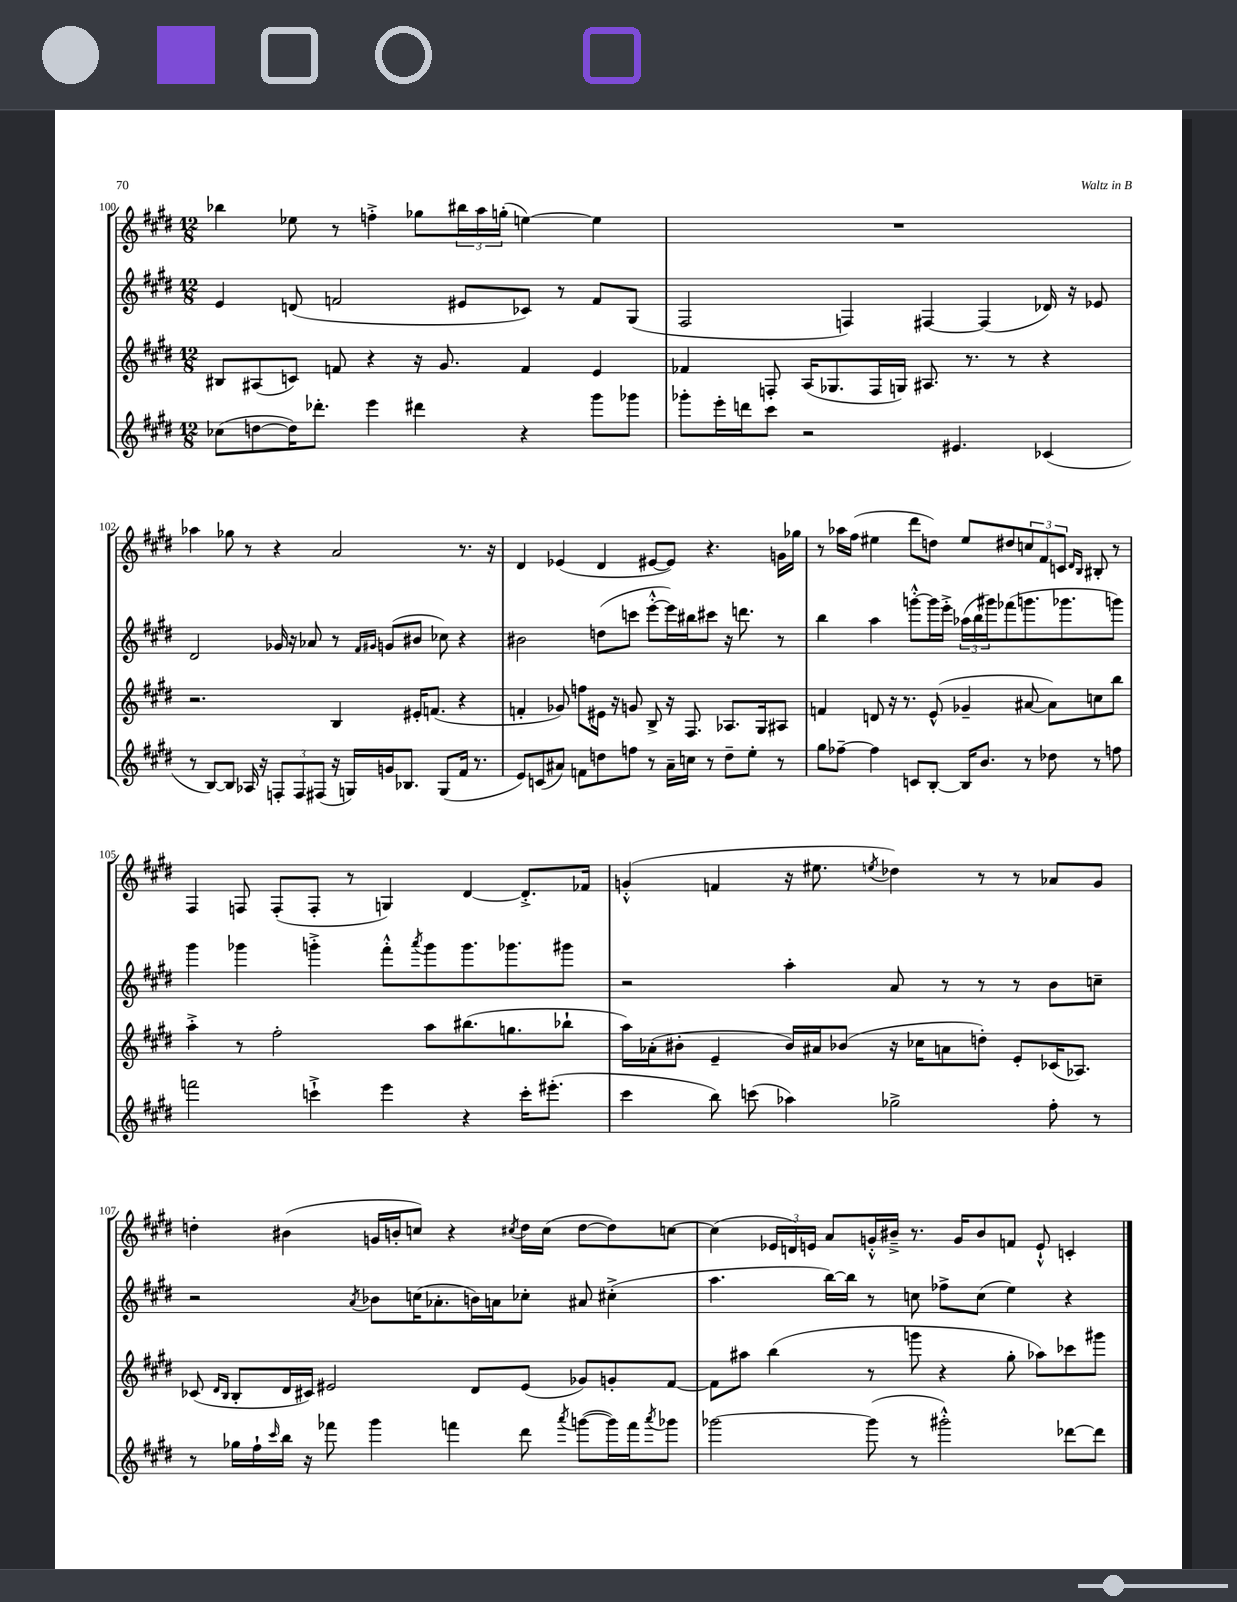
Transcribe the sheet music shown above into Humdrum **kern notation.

**kern	**kern	**kern	**kern
*staff4	*staff3	*staff2	*staff1
*clefG2	*clefG2	*clefG2	*clefG2
*k[f#c#g#d#]	*k[f#c#g#d#]	*k[f#c#g#d#]	*k[f#c#g#d#]
*M12/8	*M12/8	*M12/8	*M12/8
(8cc-	8B#	4e	4bb-
[8dd	(8A#	.	.
16dd])	8c)	(8d	8ee-
8.ddd-'	.	.	.
.	8f	2f	8r
4eee	4r	.	4ff'^
4ddd#	16r	.	8gg-
.	8.g#	.	.
.	.	8e#	24bb#
.	.	.	24aa
.	.	.	(24gg'
4r	4f	8c-)	[4ee)
.	.	8r	.
8ggg#	4e	8f	4ee]
8ggg-	.	(8G#	.
=	=	=	=
8ggg-'	4f-	2F#	1.r
16eee'	.	.	.
16ddd	.	.	.
8ccc#	8F'	.	.
2r	(16A	.	.
.	8.G-	.	.
.	.	4F)	.
.	16F	.	.
.	16G)	.	.
.	8.A#	[4F#	.
4.e#	.	.	.
.	8.r	.	.
.	.	(4F#]	.
.	8r	.	.
(4c-	4r	16d-)	.
.	.	16r	.
.	.	8e-	.
=	=	=	=
8r	2.r	2d#	4aa-
[8B)	.	.	.
8B]	.	.	8gg-
16A-	.	.	8r
16r	.	.	.
12F'	.	16g-	4r
.	.	16r	.
12F	.	.	.
.	.	8a-	.
(12F#	.	.	.
16r	4B	8r	2a
16G)	.	.	.
.	.	16qqf#	.
.	.	16qqg#	.
16g	.	(8g	.
8.B-	.	.	.
.	16e#'	8b#	.
.	(8.f	.	.
(8G	.	8cc-)	.
16f#	4r	4r	8.r
8.r	.	.	.
.	.	.	16r
=	=	=	=
8e)	4f'	2b#	4d#
(8c	.	.	.
8a#)	8g-)	.	(4e-
8f	8ff	.	.
8dd	16e#	(8dd	4d#
.	16r	.	.
8ff	8g	8ccc	.
8r	8B^	[8eee'^^	[8e#
16a#~	16r	16eee])	8e#])
16cc	8.F#	16bb#	.
8r	.	8ccc#	4.r
8dd~	8.A-	16r	.
.	.	8.ddd	.
8ee'	.	.	.
.	16G#	.	.
8r	8A#	8r	16g
.	.	.	16gg-
=	=	=	=
8gg#	4f	4bb	8r
[8ff-~	.	.	16aa-
.	.	.	(16ff#
4ff-]	8d	4aa	4ee#
.	16r	.	.
.	8.r	.	.
8c	.	[8ggg'^^	8ddd#
[8B'	(8e^^	16ggg]	8dd)
.	.	16eee'^	.
16B]	4g-~	(24aa-	8ee#
.	.	24bb	.
8.b	.	.	.
.	.	24ggg#)	.
.	.	(8fff-	8dd#
8r	[8a#	8.ggg	12cc
.	.	.	12f#
8dd-	8a#])	.	.
.	.	.	12c
.	.	8.ggg-	.
.	.	.	16qqd#
.	.	.	16qqB
8r	8cc	.	8B#'
8ff	8bb	8ggg)	8r
=	=	=	=
2fff	4aa'^	4ggg#	4F#
.	8r	4ggg-	8F
.	2ff#'	.	(8F'
4ccc`^	.	4ggg'^	8F'
.	.	.	8r
4eee	.	8fff#'^^	4G)
.	.	8qaaa	.
.	8aa	8ggg	.
4r	(8.bb#	8.ggg	[4d#
.	8.gg	8.ggg-	.
16ccc'	.	.	8.d#'^]
(8.eee#'	.	.	.
.	8bb-`	8ggg#	.
.	.	.	16f-
=	=	=	=
4ccc#	16aa)	2r	(4g'^^
.	(16a-'	.	.
.	8b#'	.	.
8bb)	4e~	.	4f
(8ccc	.	.	.
4aa-)	16b#)	4aa'	16r
.	16a#	.	8.ee#
.	(8b-	.	.
.	.	.	8qee
2gg-^	16r	8a	4dd-)
.	16cc-	.	.
.	8a	8r	.
.	8dd')	8r	8r
.	8e'	8r	8r
8ff#'	(16c-	8b	8a-
.	8.A-)	.	.
8r	.	8cc~	8g
=	=	=	=
8r	(8c-	2r	4dd'
.	16qqd#	.	.
.	16qqB	.	.
16gg-	8B'	.	.
16ff#`	.	.	.
16qqccc#	.	.	.
16bb	16d#	.	(4b#
16r	16c#)	.	.
8fff-	2e#	.	.
.	.	8qa	.
4ggg#	.	8b-	16g
.	.	.	16b'
.	.	(16cc	8cc)
.	.	8.a-'	.
4fff	.	.	4r
.	8d#	16b)	.
.	.	16a	.
.	.	.	8qcc#
8ddd#	(8e#	8cc-'	16dd
.	.	.	(16cc#
8qaaa	.	.	.
([8ggg	8g-)	8a#	[8dd
16ggg])	8g'	(4cc#'^	8dd])
16fff	.	.	.
8qaaa	.	.	.
8ggg-	[8f#	.	[8cc
=	=	=	=
[2ggg-	8f#]	4.aa	(4cc]
.	8aa#	.	.
.	(4bb	.	24e-
.	.	.	24d)
.	.	.	24e
.	.	[16bb)	8a
.	.	16bb]	.
(8ggg-]	8r	8r	16g'^^
.	.	.	16b#~^
8r	8ggg	8cc	8.r
2ggg#'^^)	4r	8ff-^	.
.	.	.	16g
.	.	(8cc	8b#
.	8gg#'	4ee)	8f
.	8aa-)	.	8e`^^
[8ddd-	8ccc-	4r	4c'
8ddd-]	8ggg#	.	.
==	==	==	==
*-	*-	*-	*-
